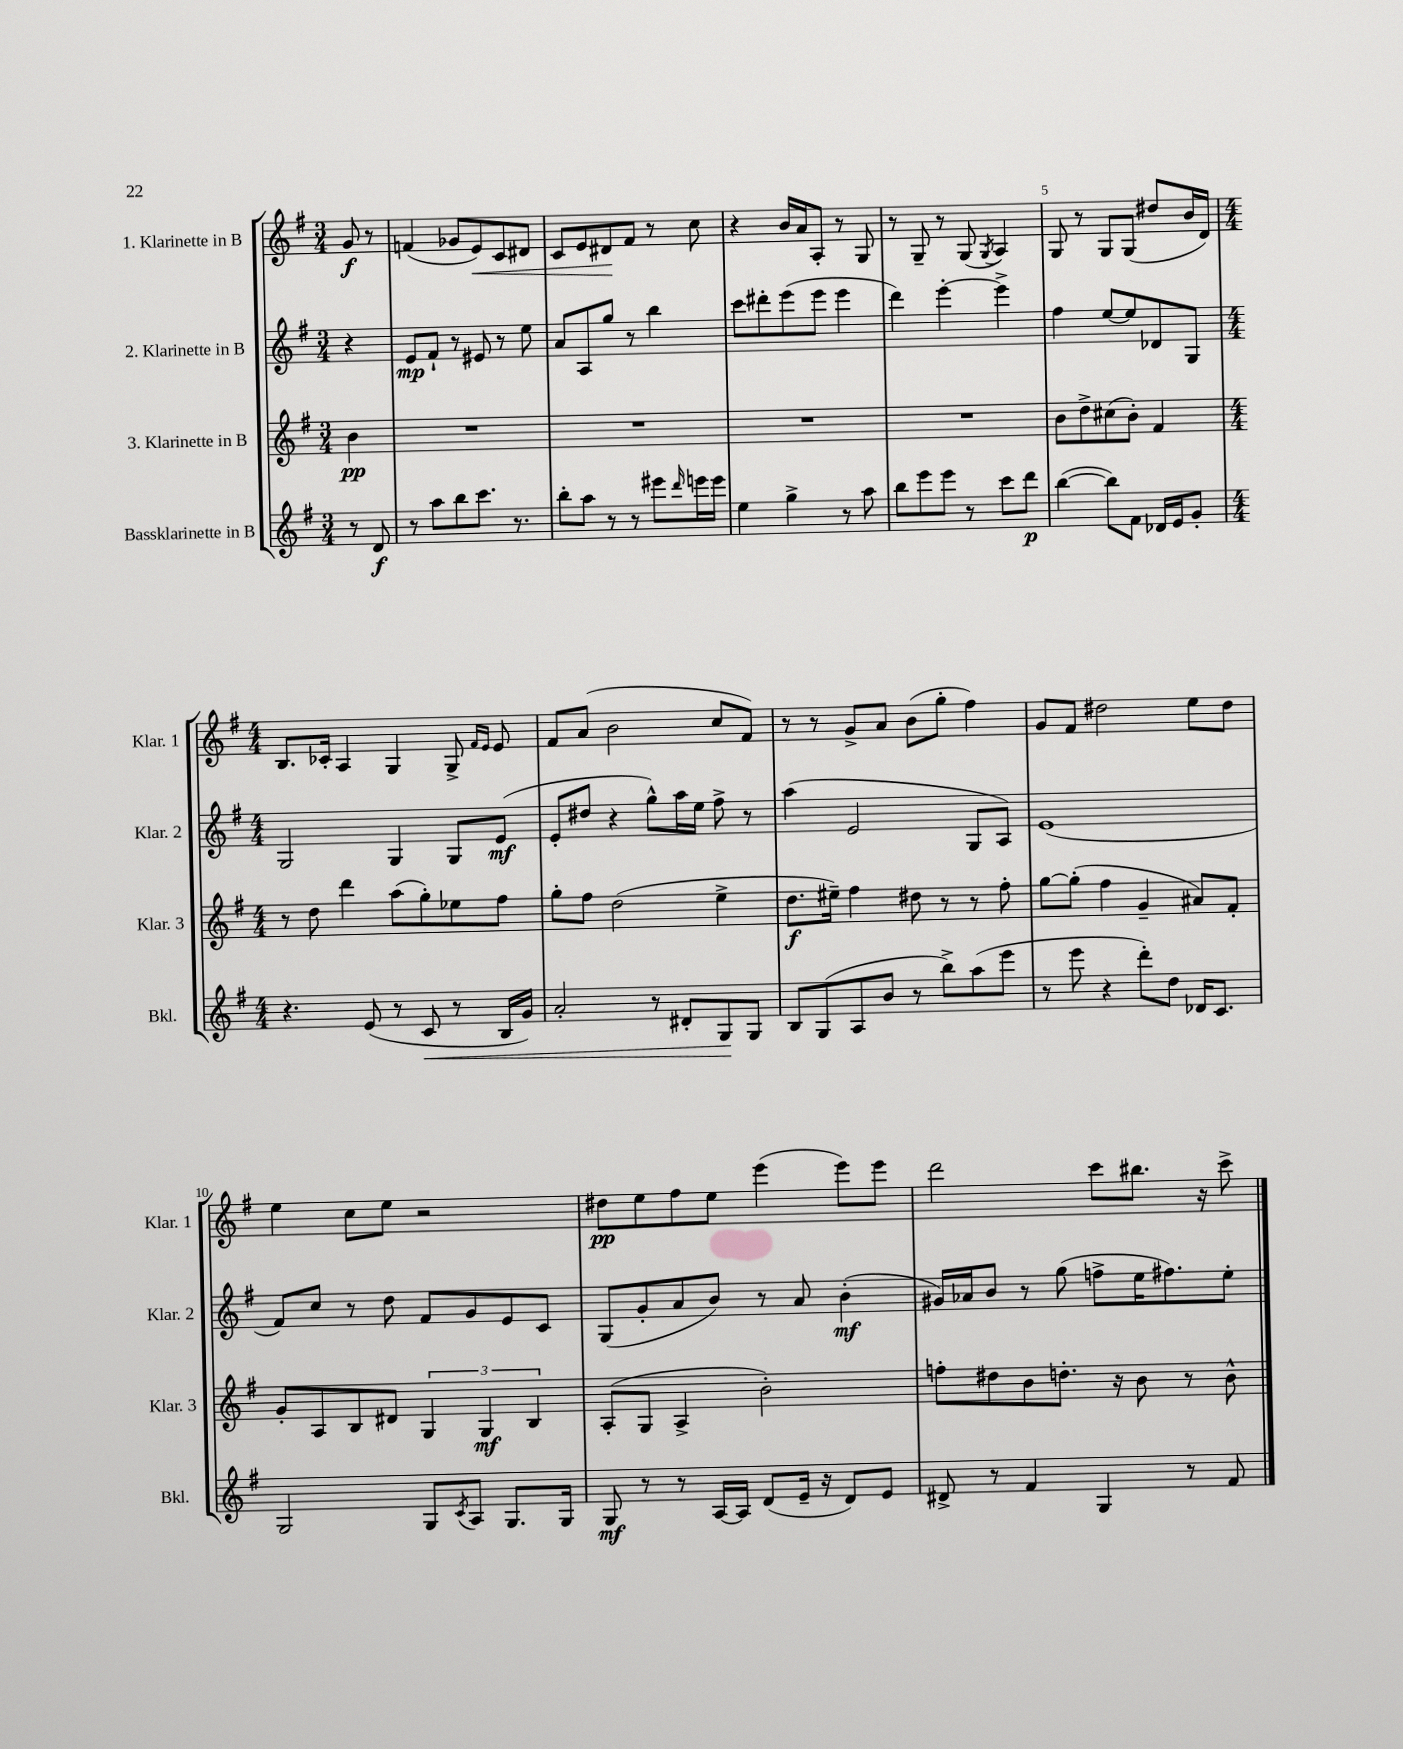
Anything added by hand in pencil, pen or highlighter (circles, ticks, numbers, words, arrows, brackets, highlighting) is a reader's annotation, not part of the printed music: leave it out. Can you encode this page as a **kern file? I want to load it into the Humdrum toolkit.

**kern	**dynam	**kern	**dynam	**kern	**dynam	**kern	**dynam
*part4	*part4	*part3	*part3	*part2	*part2	*part1	*part1
*staff4	*staff4	*staff3	*staff3	*staff2	*staff2	*staff1	*staff1
*I"Bassklarinette in B	*	*I"3. Klarinette in B	*	*I"2. Klarinette in B	*	*I"1. Klarinette in B	*
*I'Bkl.	*	*I'Klar. 3	*	*I'Klar. 2	*	*I'Klar. 1	*
*clefG2	*	*clefG2	*	*clefG2	*	*clefG2	*
*k[f#]	*	*k[f#]	*	*k[f#]	*	*k[f#]	*
*M3/4	*	*M3/4	*	*M3/4	*	*M3/4	*
=	=	=	=	=	=	=	=
8r	.	4b\	pp	4r	.	8g/	f
8d/	f	.	.	.	.	8r	.
=1	=1	=1	=1	=1	=1	=1	=1
8r	.	2.r	.	8e/L	mp	(4fn/	.
8aa\L	.	.	.	8f#`/J	.	.	.
8bb\	.	.	.	8r	.	8g-X/L	.
!	!	!	!	!	!	!	!LO:HP:b
8.ccc\J	.	.	.	8e#X/	.	8e/)	<
.	.	.	.	8r	.	8c/	.
8.r	.	.	.	.	.	.	.
.	.	.	.	8ee\	.	8d#X/J	.
=2	=2	=2	=2	=2	=2	=2	=2
8bb'\L	.	2.r	.	8a/L	.	8c/L	.
8aa\J	.	.	.	8A/	.	8e/	.
8r	.	.	.	8gg/J	.	8d#X/	.
8r	.	.	.	8r	.	8f#/J	[
8eee#X\L	.	.	.	4bb\	.	8r	.
16qqddd/	.	.	.	.	.	.	.
16eeen\L	.	.	.	.	.	8cc\	.
16eee\JJ	.	.	.	.	.	.	.
=3	=3	=3	=3	=3	=3	=3	=3
4ee\	.	2.r	.	8ccc\L	.	4r	.
.	.	.	.	8ddd#X'\	.	.	.
4gg^\	.	.	.	(8eee\	.	16b/LL	.
.	.	.	.	.	.	16a/J	.
.	.	.	.	8eee\J	.	8A'/J	.
8r	.	.	.	4eee\	.	8r	.
8aa\	.	.	.	.	.	8G/	.
=4	=4	=4	=4	=4	=4	=4	=4
8bb\L	.	2.r	.	4ddd\)	.	8r	.
8eee\	.	.	.	.	.	8G~/	.
8eee\J	.	.	.	[4eee'\	.	8r	.
8r	.	.	.	.	.	(8G/	.
.	.	.	.	.	.	8qG/	.
8ccc\L	.	.	.	4eee^\]	.	4A/)	.
8ddd\J	p	.	.	.	.	.	.
=5	=5	=5	=5	=5	=5	=5	=5
([4bb\	.	8b\L	.	4ff#\	.	8G/	.
.	.	8dd^\	.	.	.	8r	.
8bb\L])	.	(8cc#X\	.	[8ee/L	.	8G/L	.
8f#\J	.	8b'\J)	.	8ee/]	.	(8G/J	.
16d-X/LL	.	4f#/	.	8d-X/	.	8dd#X/L	.
16e/J	.	.	.	.	.	.	.
8g'/J	.	.	.	8G/J	.	16b/L	.
.	.	.	.	.	.	16d/JJ)	.
!!LO:LB:g=z
=6	=6	=6	=6	=6	=6	=6	=6
*M4/4	*	*M4/4	*	*M4/4	*	*M4/4	*
4.r	.	8r	.	2G/	.	8.B/L	.
.	.	8dd\	.	.	.	.	.
.	.	.	.	.	.	16c-X'/Jk	.
.	.	4ddd\	.	.	.	4A/	.
(8e/	.	.	.	.	.	.	.
8r	.	(8aa\L	.	4G/	.	4G/	.
!	!LO:HP:b	!	!	!	!	!	!
8c/	<	8gg'\)	.	.	.	.	.
8r	.	8ee-X\	.	8G/L	.	8G^/	.
.	.	.	.	.	.	16qqf#/LL	.
.	.	.	.	.	.	16qqe/JJ	.
16B/LL	.	8ff#\J	.	(8e/J	mf	8e/	.
16g/JJ)	.	.	.	.	.	.	.
=7	=7	=7	=7	=7	=7	=7	=7
2a'/	.	8gg'\L	.	8e'/L	.	8f#/L	.
.	.	8ff#\J	.	8dd#X/J	.	(8a/J	.
.	.	(2dd\	.	4r	.	2b\	.
8r	.	.	.	8gg^^\L)	.	.	.
8d#X'/L	.	.	.	16aa\L	.	.	.
.	.	.	.	16ee\JJ	.	.	.
8G/	.	4ee^\	.	8ff#^\	.	8cc/L	.
8G/J	[	.	.	8r	.	8f#/J)	.
=8	=8	=8	=8	=8	=8	=8	=8
8B/L	.	8.dd\L	f	(4aa\	.	8r	.
(8G/	.	.	.	.	.	8r	.
.	.	16ee#X~\Jk)	.	.	.	.	.
8A/	.	4ff#\	.	2e/	.	8g^/L	.
8b/J	.	.	.	.	.	8a/J	.
8r	.	8dd#X\	.	.	.	(8b\L	.
8bb^\L)	.	8r	.	.	.	8gg'\J	.
(8aa\	.	8r	.	8G/L	.	4ff#\)	.
8eee\J	.	8ff#'\	.	8A/J)	.	.	.
=9	=9	=9	=9	=9	=9	=9	=9
8r	.	[8gg\L	.	(1e	.	8g/L	.
8eee\	.	(8gg'\J]	.	.	.	8f#/J	.
4r	.	4ff#\	.	.	.	2dd#X\	.
8ddd'\L)	.	4g~/	.	.	.	.	.
8dd\J	.	.	.	.	.	.	.
16d-X/KL	.	8a#X/L)	.	.	.	8ee\L	.
8.c/J	.	.	.	.	.	.	.
.	.	8f#'/J	.	.	.	8dd#\J	.
!!LO:LB:g=z
=10	=10	=10	=10	=10	=10	=10	=10
2G/	.	8g'/L	.	8f#/L)	.	4ee\	.
.	.	8A/	.	8cc/J	.	.	.
.	.	8B/	.	8r	.	8cc\L	.
.	.	8d#X/J	.	8dd\	.	8ee\J	.
8G/L	.	6G/	.	8f#/L	.	2r	.
8qc/	.	.	.	.	.	.	.
8A/J	.	.	.	8g/	.	.	.
.	.	6G/	mf	.	.	.	.
8.G/L	.	.	.	8e/	.	.	.
.	.	6B/	.	.	.	.	.
.	.	.	.	8c/J	.	.	.
16G/Jk	.	.	.	.	.	.	.
=11	=11	=11	=11	=11	=11	=11	=11
8G/	mf	(8A'/L	.	(8G/L	.	8dd#X\L	pp
8r	.	8G/J	.	8g'/	.	8ee\	.
8r	.	4A^/	.	8a/	.	8ff#\	.
[16A/LL	.	.	.	8b/J)	.	8ee\J	.
16A/JJ]	.	.	.	.	.	.	.
(8d/L	.	2b'\)	.	8r	.	(4eee\	.
16e~/Jk	.	.	.	8a/	.	.	.
16r	.	.	.	.	.	.	.
8d/L)	.	.	.	(4b'\	mf	8eee\L)	.
8e/J	.	.	.	.	.	8eee\J	.
=12	=12	=12	=12	=12	=12	=12	=12
8d#X^/	.	8ffn'\L	.	16g#X/LL)	.	2ddd\	.
.	.	.	.	16a-X/J	.	.	.
8r	.	8dd#X\	.	8b/J	.	.	.
4f#/	.	8b\	.	8r	.	.	.
.	.	8.ddn'\J	.	(8gg\	.	.	.
4G/	.	.	.	8ffn^\L	.	8ccc\L	.
.	.	16r	.	.	.	.	.
.	.	8b\	.	16ee\K	.	8.bb#X\J	.
.	.	.	.	8.ff#X\)	.	.	.
8r	.	8r	.	.	.	.	.
.	.	.	.	.	.	16r	.
8f#/	.	8b^^\	.	8ee'\J	.	8ccc^\	.
==	==	==	==	==	==	==	==
*-	*-	*-	*-	*-	*-	*-	*-
